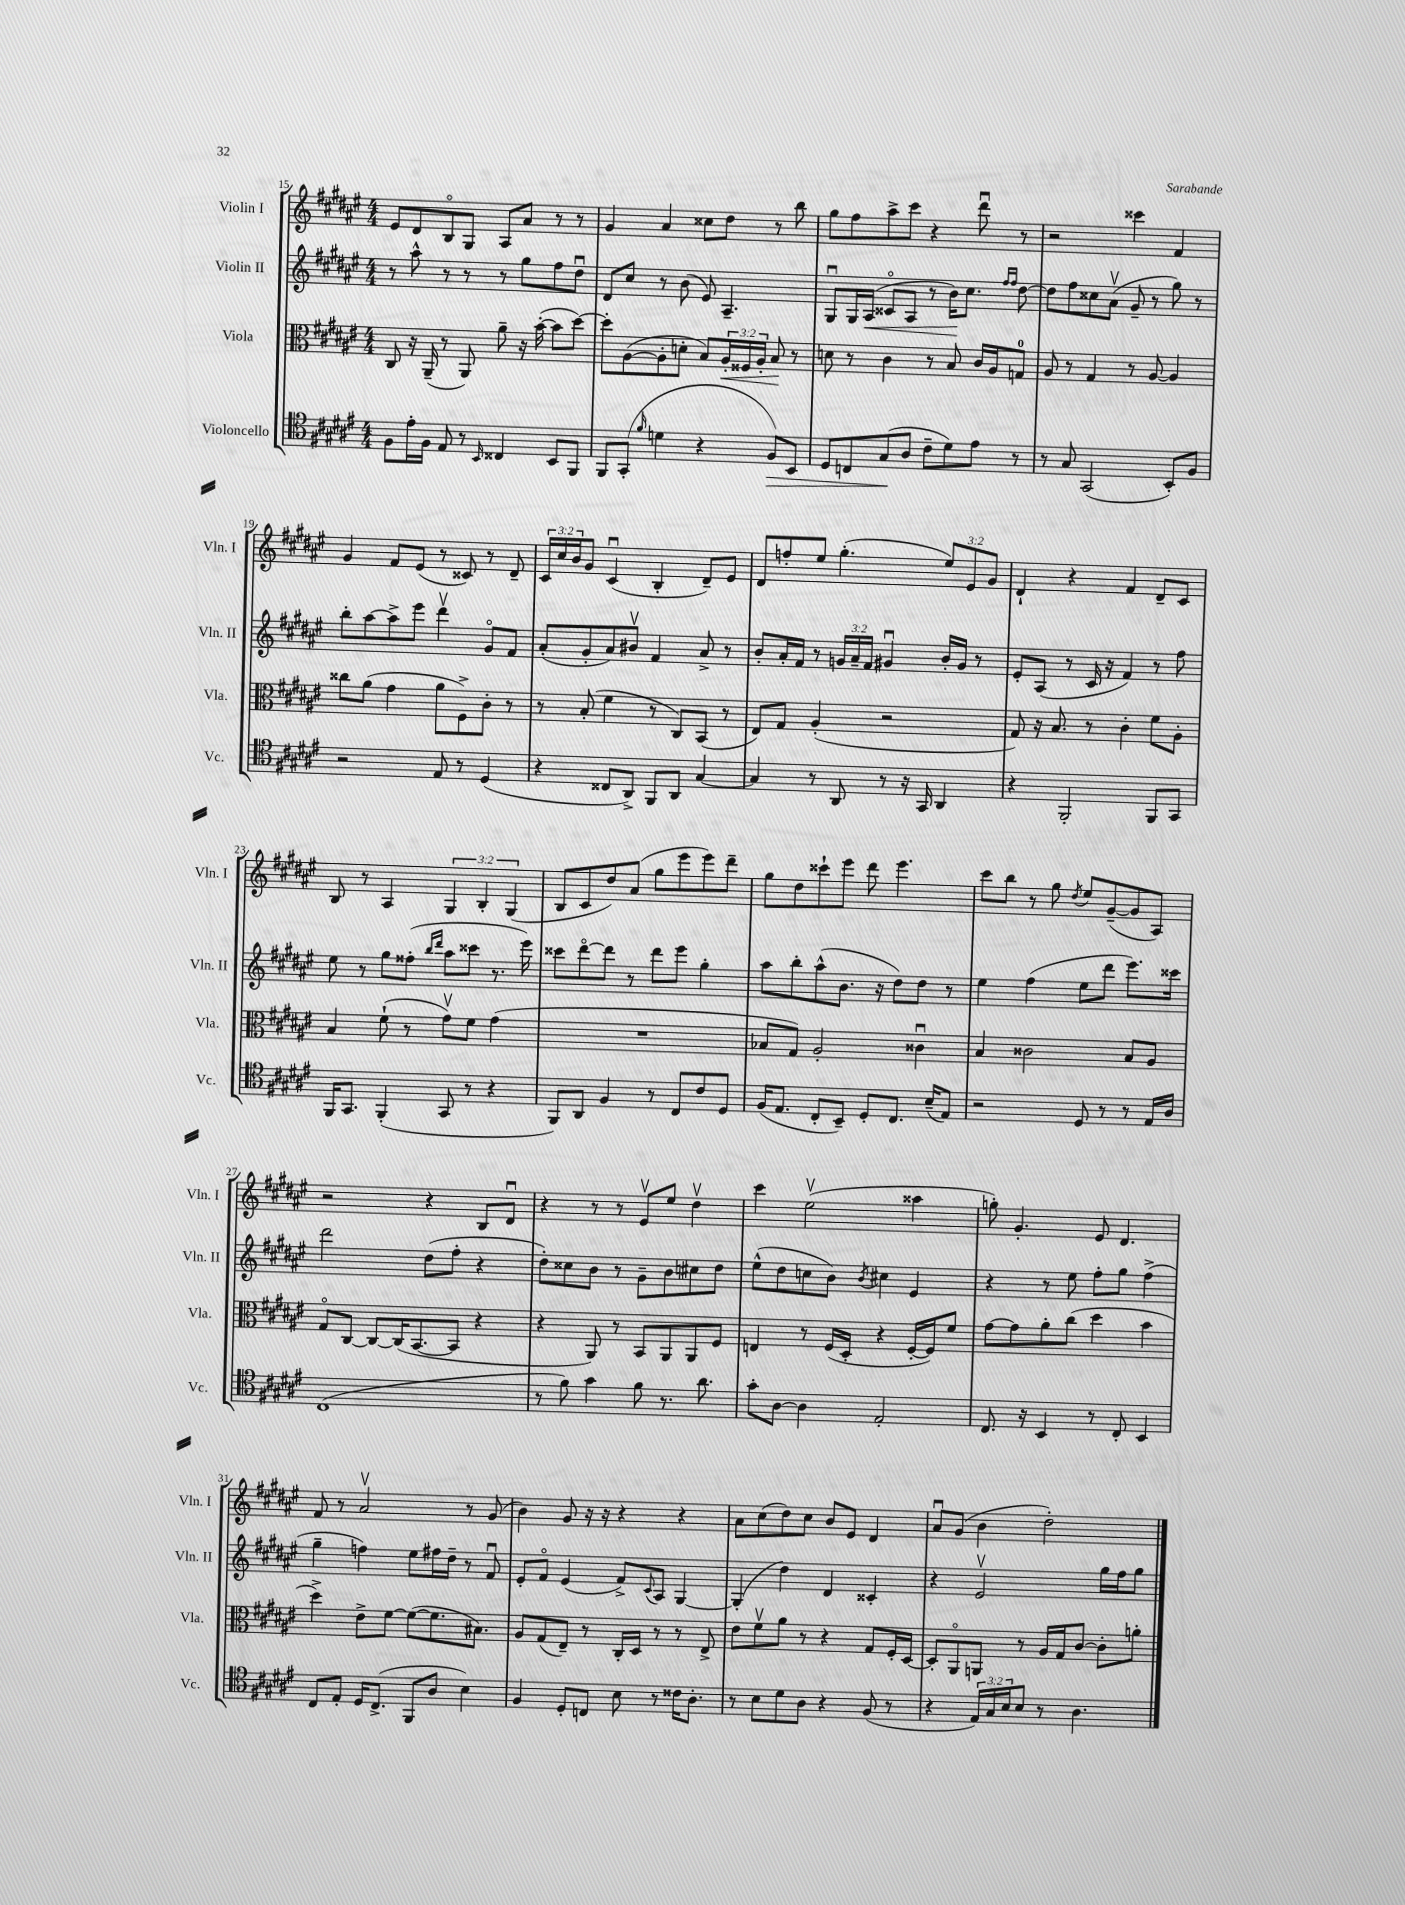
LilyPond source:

<<
\new StaffGroup <<
\new Staff = "s0" \with { instrumentName = "Violin I" shortInstrumentName = "Vln. I" } {
    \clef treble \key fis \major \numericTimeSignature \time 4/4 \override Staff.TupletNumber.text = #tuplet-number::calc-fraction-text
    eis'8 dis'8 b8\flageolet gis8 ais8 ais'8 r8 r8 |
    gis'4 ais'4 cisis''8 dis''8 r8 b''8 |
    gis''8 fis''8 ais''8-> cis'''8 r4 dis'''8\downbow r8 |
    r2 cisis'''4 fis'4 |
    gis'4 fis'8 eis'8( r8 cisis'8) r8 dis'8-- |
    \tuplet 3/2 { cis'16 cis''16 b'16 } gis'8 cis'4\downbow( b4-. dis'8--) eis'8 |
    dis'8 f''8-. eis''8 gis''4.-.( \tuplet 3/2 { eis''8) eis'8 gis'8 } |
    dis'4-! r4 fis'4 dis'8-- cis'8 |
    b8 r8 ais4 \tuplet 3/2 { gis4 b4-. gis4( } |
    b8 cis'8 dis''8) ais'8( gis''8 eis'''8 eis'''8) dis'''8-- |
    gis''8 dis''8 cisis'''8-! eis'''8 dis'''8 eis'''4. |
    cis'''8 b''8 r8 gis''8 \acciaccatura { dis''8 } eis''8 gis'8~--( gis'8 ais8) |
    r2 r4 b8 dis'8\downbow |
    r4 r8 r8 eis'8\upbow eis''8 dis''4\upbow |
    cis'''4 eis''2\upbow( aisis''4 |
    g''8-.) gis'4.-. eis'8 dis'4. |
    fis'8 r8 ais'2\upbow r8 gis'8( |
    b'4) gis'8 r16 r16 r4 r4 |
    ais'8 cis''8( dis''8) cis''8 b'8 eis'8 dis'4 |
    ais'8\downbow gis'8( b'4 dis''2-.) \bar "|." |
}
\new Staff = "s1" \with { instrumentName = "Violin II" shortInstrumentName = "Vln. II" } {
    \clef treble \key fis \major \numericTimeSignature \time 4/4 \override Staff.TupletNumber.text = #tuplet-number::calc-fraction-text
    r8 ais''8-^ r8 r8 r8 gis''8 fis''8 dis''8\downbow |
    dis'8 cis''8 r8 b'8( eis'8) ais4.-- |
    gis8\downbow gis16 ais16\<( cisis'8\flageolet ais8 r8 b'16\!) cis''8. \grace { fis''16 fis''16 } dis''8~ |
    dis''8 fis''8 cisis''8 ais'8\upbow( gis'8-- r8 gis''8) r8 |
    b''8-. ais''8~ ais''8-> eis'''8 dis'''4\upbow gis'8\flageolet fis'8 |
    ais'8-.( gis'8-. ais'8) bis'8\upbow fis'4 ais'8-> r8 |
    b'8-. ais'16-. fis'16 r8 \tuplet 3/2 { g'16 ais'16-- fis'16 } gis'4\downbow b'16-. gis'16 r8 |
    eis'8-. ais8( r8 cis'16 r16 fis'4) r8 fis''8 |
    eis''8 r8 gis''8 fisis''8-.( \grace { b''16 dis'''16 } ais''8 cisis'''8 r8. eis'''16) |
    cisis'''8 dis'''8~\flageolet dis'''8 r8 dis'''8 eis'''8 gis''4-. |
    ais''8 b''8-. ais''8-^( b'8. r16 dis''8) dis''8 r8 |
    eis''4 fis''4( eis''8 dis'''8 eis'''8.) cisis'''16 |
    dis'''2 dis''8( fis''8-. r4 |
    dis''8-.) cisis''8 b'8 r8 gis'8-- b'8 cis''8 dis''8 |
    eis''8-^( dis''8 c''8 b'8) \acciaccatura { b'8 } cis''4 eis'4 |
    r4 r8 eis''8 fis''8-. gis''8 fis''4->( |
    gis''4-- f''4) eis''8 fis''16 dis''16-- r8 fis'8\downbow |
    eis'8-. fis'8\flageolet eis'4( fis'8->) \appoggiatura { cis'8 } ais8 gis4~ |
    gis4-.( dis''4) dis'4 cisis'4-. |
    r4 eis'2\upbow gis''16 fis''16 gis''8 \bar "|." |
}
\new Staff = "s2" \with { instrumentName = "Viola" shortInstrumentName = "Vla." } {
    \clef alto \key fis \major \numericTimeSignature \time 4/4 \override Staff.TupletNumber.text = #tuplet-number::calc-fraction-text
    cis8 r16 ais,16--( r8 ais,8) ais'8-- r16 b'16~-.( b'8 dis''8~) |
    dis''8-. ais8~( ais8-. d'8-. b8) \tuplet 3/2 { ais16-.\< fisis16 ais16-. } b8\! r8 |
    d'8 r8 cis'4 r8 b8 cis'16 ais16 g8-0 |
    ais8 r8 gis4 r8 ais8~ ais4 |
    cisis''8 ais'8( gis'4 ais'8 fis8->) cis'8-. r8 |
    r8 b8-.( fis'4 r8 cis8) b,8( r8 |
    eis8) gis8 ais4-.( r2 |
    gis8) r16 b8. r8 cis'4-. fis'8 ais8-. |
    b4 fis'8-!( r8 gis'8\upbow) fis'8 gis'4( |
    R1 |
    bes8 gis8) ais2-. cisis'4\downbow |
    b4 cisis'2 b8 ais8 |
    gis8\flageolet cis8~ cis8~ cis16( b,8.~ b,8 r4 |
    r4 ais,8) r8 b,8 ais,8 ais,8 fis8 |
    e4 r8 fis16( dis16-. r4 fis16~-. fis16) fis'8 |
    gis'8~ gis'8 ais'8-. cis''8( dis''4 b'4 |
    dis''4->) eis'8-> fis'8~ fis'8~( fis'8. bis8.) |
    ais8 gis8( eis8--) r8 cis16-. dis16 r8 r8 eis8-> |
    eis'8 fis'8\upbow ais'8 r8 r4 gis8 fis16-. dis16~ |
    dis8-. ais,8\flageolet a,8 r8 ais16 gis16 cis'8~ cis'8-. a'8-. \bar "|." |
}
\new Staff = "s3" \with { instrumentName = "Violoncello" shortInstrumentName = "Vc." } {
    \clef tenor \key fis \major \numericTimeSignature \time 4/4 \override Staff.TupletNumber.text = #tuplet-number::calc-fraction-text
    fis8 eis'16-. fis16 eis8 r8 \grace { b,16 } cisis4 b,8 fis,8 |
    fis,8 gis,8-.( \grace { fis'16 } d'4 r4 fis8\>) b,8 |
    dis8 c8 gis8\!( ais8 cis'8-- dis'8) eis'8 r8 |
    r8 gis8 gis,2( b,8-.) fis8 |
    r2 eis8 r8 dis4( |
    r4 cisis8 ais,8->) fis,8 ais,8 gis4~ |
    gis4 r8 ais,8 r8 r16 gis,16 ais,4 |
    r4 fis,2-. fis,8 gis,8 |
    fis,16 gis,8. fis,4-.( gis,8 r8 r4 |
    fis,8) ais,8 fis4 r8 cis8 cis'8 dis8 |
    fis16( eis8. cis8-. b,8--) dis8-. cis8. b16--( eis8) |
    r2 dis8 r8 r8 eis16 ais16 |
    cis1( |
    r8 fis'8) gis'4 fis'8 r8. ais'8. |
    gis'8-. ais8~ ais4 eis2-. |
    cis8. r16 b,4 r8 cis8-. b,4 |
    cis8 eis8-. dis16 cis8.->( fis,8 ais8 b4) |
    fis4 dis8-. c8 b8 r8 cisis'16 ais8.-. |
    r8 b8 dis'8 ais8 r4 fis8( r8 |
    r4 \tuplet 3/2 { eis16) gis16 b16 } b8 r8 ais4. \bar "|." |
}
>>
>>
\layout { \context { \Score currentBarNumber = #15 } }
